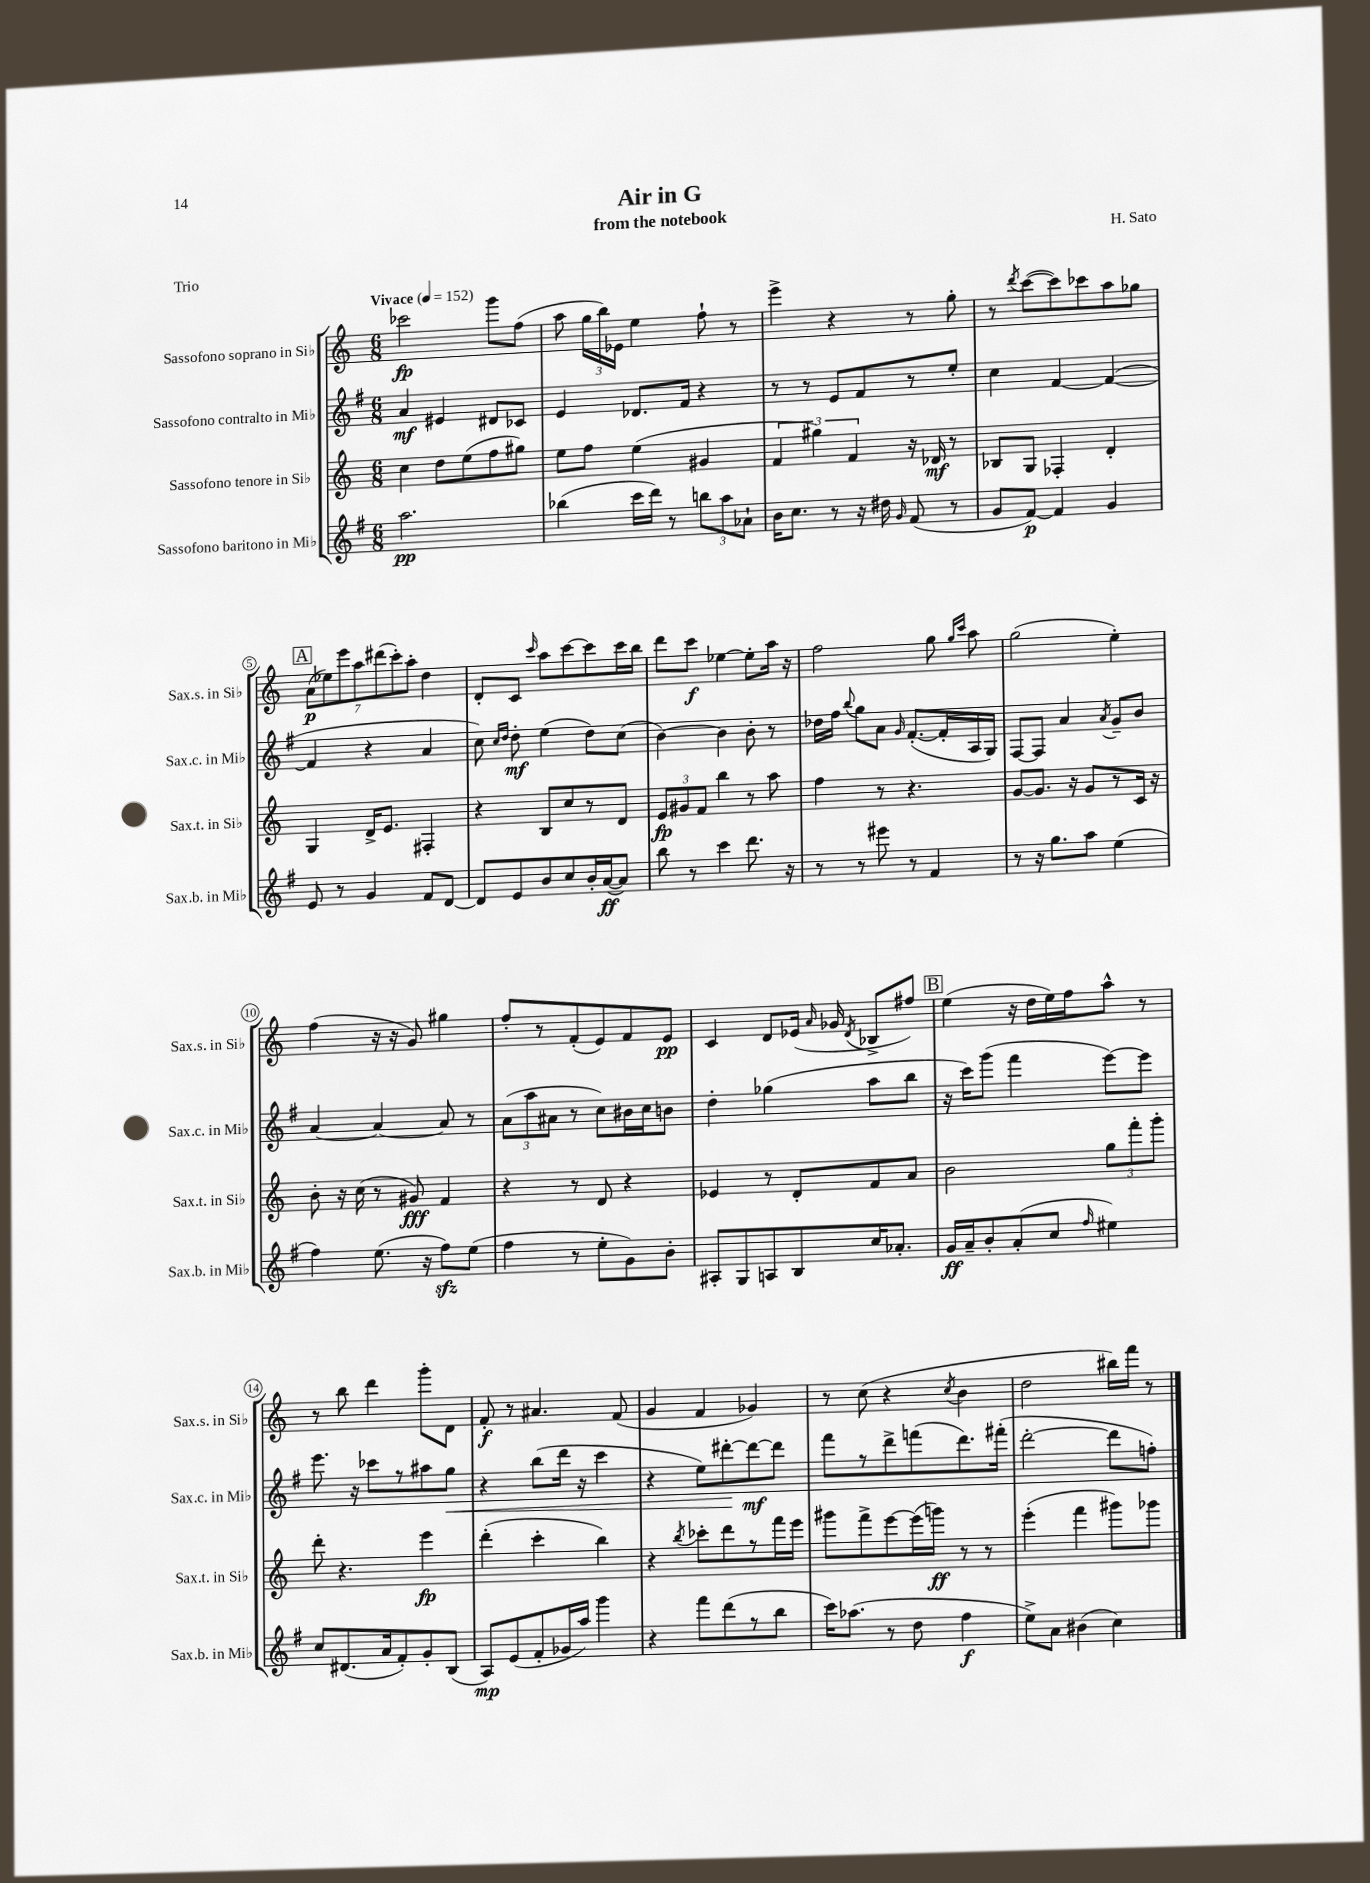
\header { title = "Air in G" composer = "H. Sato" subtitle = "from the notebook" piece = "Trio" }
<<
\new StaffGroup <<
\new Staff = "s0" \with { instrumentName = "Sassofono soprano in Sib" shortInstrumentName = "Sax.s. in Sib" } {
    \clef treble \key c \major \numericTimeSignature \time 6/8 \tempo "Vivace" 4 = 152
    \autoBeamOff ces'''2\fp g'''8[ f''8]( |
    a''8 \tuplet 3/2 { g''16[ b''16) ees'16] } e''4 f''8-! r8 |
    e'''4-> r4 r8 g''8-. |
    r8 \acciaccatura { d'''8 } c'''8[~( c'''8) ces'''8 a''8 ges''8] |
    \mark \markup { \box "A" } \tuplet 7/4 { a'8[\p( ees''8) e'''8 a''8 dis'''8( c'''8-.) a''8]-. } d''4 |
    d'8[-. c'8] \grace { c'''16 } a''8[ c'''8~ c'''8 c'''16 b''16] |
    d'''8[ c'''8]\f ees''4~ ees''8[-. a''16] r16 |
    f''2 g''8 \grace { g''16[ c'''16] } a''8 |
    g''2( e''4-.) |
    f''4( r16 r16 g'8) gis''4 |
    f''8[-. r8 f'8-.( e'8) f'8 e'8]\pp |
    c'4 d'8[ ees'16]( \grace { a'16 } ges'16 \acciaccatura { d'8 } bes8[-> fis''8]) |
    \mark \markup { \box "B" } e''4( r16 d''16[ e''16) f''16 a''8]-^ r8 |
    r8 b''8 d'''4 g'''8[-. d'8] |
    f'8-.\f r8 ais'4. f'8( |
    g'4 f'4 ges'4) |
    r8 c''8( r4 \acciaccatura { c''8 } b'4 |
    d''2 bis''16[) f'''16] r8 \bar "|." |
}
\new Staff = "s1" \with { instrumentName = "Sassofono contralto in Mib" shortInstrumentName = "Sax.c. in Mib" } {
    \clef treble \key g \major \numericTimeSignature \time 6/8
    \autoBeamOff a'4\mf eis'4 dis'8[ ces'8] |
    e'4 des'8.[ fis'16] r4 |
    r8 r8 e'8[ fis'8 r8 e''8]-. |
    c''4 fis'4~ fis'4~( |
    \mark \markup { \box "A" } fis'4 r4 a'4 |
    c''8) \grace { c''16[ d''16] } d''8-.\mf e''4( d''8[) c''8]( |
    b'4~) b'4 b'8-. r8 |
    des''16[ fis''16] \appoggiatura { b''8 } g''8[ a'8] \grace { g'16 } fis'8.[~-.( fis'16-. a16 g16]) |
    fis8[~ fis8] a'4 \acciaccatura { a'8 } g'8[-- b'8] |
    a'4~ a'4~ a'8 r8 |
    \tuplet 3/2 { a'8[( a''8 ais'8] } r8 c''8[) bis'16 c''16 b'8] |
    d''4-. ges''4( a''8[ b''8] |
    \mark \markup { \box "B" } r16 c'''16[) g'''8]( fis'''4 e'''8[~) e'''8] |
    e'''8. r16 ces'''8[ r8 ais''8 g''8]\< |
    r4 b''8[( d'''16] r16 c'''4 |
    r4 e''8[) dis'''8~-.\! dis'''8~\mf dis'''8] |
    fis'''8[ r8 d'''8-> f'''8( d'''8.) fis'''16]-.( |
    d'''2~-. d'''8[ f''8]-.) \bar "|." |
}
\new Staff = "s2" \with { instrumentName = "Sassofono tenore in Sib" shortInstrumentName = "Sax.t. in Sib" } {
    \clef treble \key c \major \numericTimeSignature \time 6/8
    \autoBeamOff c''4 d''8[ e''8( f''8 gis''8]) |
    e''8[ f''8] e''4( gis'4 |
    \tuplet 3/2 { f'4 gis''4) f'4 } r16 des'16\mf r8 |
    bes8[ g8] fes4-. d'4-. |
    \mark \markup { \box "A" } g4 d'16[-> e'8.] fis4-. |
    r4 b8[ c''8 r8 d'8] |
    \tuplet 3/2 { e'8[\fp gis'8 f'8] } b''4 r8 a''8 |
    f''4 r8 r4. |
    g'8[~ g'8.] r16 g'8[ r8 c'16] r16 |
    b'8-. r16 c''16( r8 gis'8\fff) f'4 |
    r4 r8 d'8 r4 |
    ees'4 r8 d'8[-. f'8 a'8] |
    \mark \markup { \box "B" } b'2 \tuplet 3/2 { g''8[ f'''8-. g'''8]-. } |
    d'''8-. r4. e'''4\fp |
    d'''4-.( c'''4-. b''4) |
    r4 \acciaccatura { b''8 } ces'''8[-. d'''8 r8 f'''16 e'''16] |
    gis'''8[ f'''8-> e'''8~ e'''16( g'''16]\ff) r8 r8 |
    e'''4-.( f'''4 gis'''8[) ges'''8] \bar "|." |
}
\new Staff = "s3" \with { instrumentName = "Sassofono baritono in Mib" shortInstrumentName = "Sax.b. in Mib" } {
    \clef treble \key g \major \numericTimeSignature \time 6/8
    \autoBeamOff a''2.\pp |
    bes''4( c'''16[ d'''16]) r8 \tuplet 3/2 { b''8[ a''8 aes'8]-! } |
    b'16[ c''8.] r8 r16 dis''16 \grace { g'16 } fis'8( r8 |
    g'8[ fis'8]~\p) fis'4 g'4 |
    \mark \markup { \box "A" } e'8 r8 g'4 fis'8[ d'8]~ |
    d'8[ e'8 b'8 c''8 b'16-. a'16~\ff( a'8]) |
    b''8 r8 c'''4 d'''8. r16 |
    r8 r8 eis'''8 r8 fis'4 |
    r8 r16 g''8.[ a''8] e''4( |
    fis''4) e''8.( r16 fis''8[\sfz) e''8]( |
    fis''4 r8 e''8[-. g'8) b'8]-. |
    ais8[-. g8 a8 b8 c''16 aes'8.]-. |
    \mark \markup { \box "B" } g'16[\ff a'16-- b'8-. a'8-.( c''8] \grace { fis''16 } eis''4) |
    c''8[ dis'8.( a'16 fis'8-.) g'8-. b8]( |
    a8[\mp) e'8( fis'8-. ges'16 a''16]) g'''4 |
    r4 fis'''8[ d'''8( r8 b''8] |
    c'''16[) aes''8.]( r8 d''8 fis''4\f |
    e''8[->) a'8] bis'4( c''4) \bar "|." |
}
>>
>>
\layout { \context { \Score \override BarNumber.stencil = #(make-stencil-circler 0.1 0.3 ly:text-interface::print) } }
